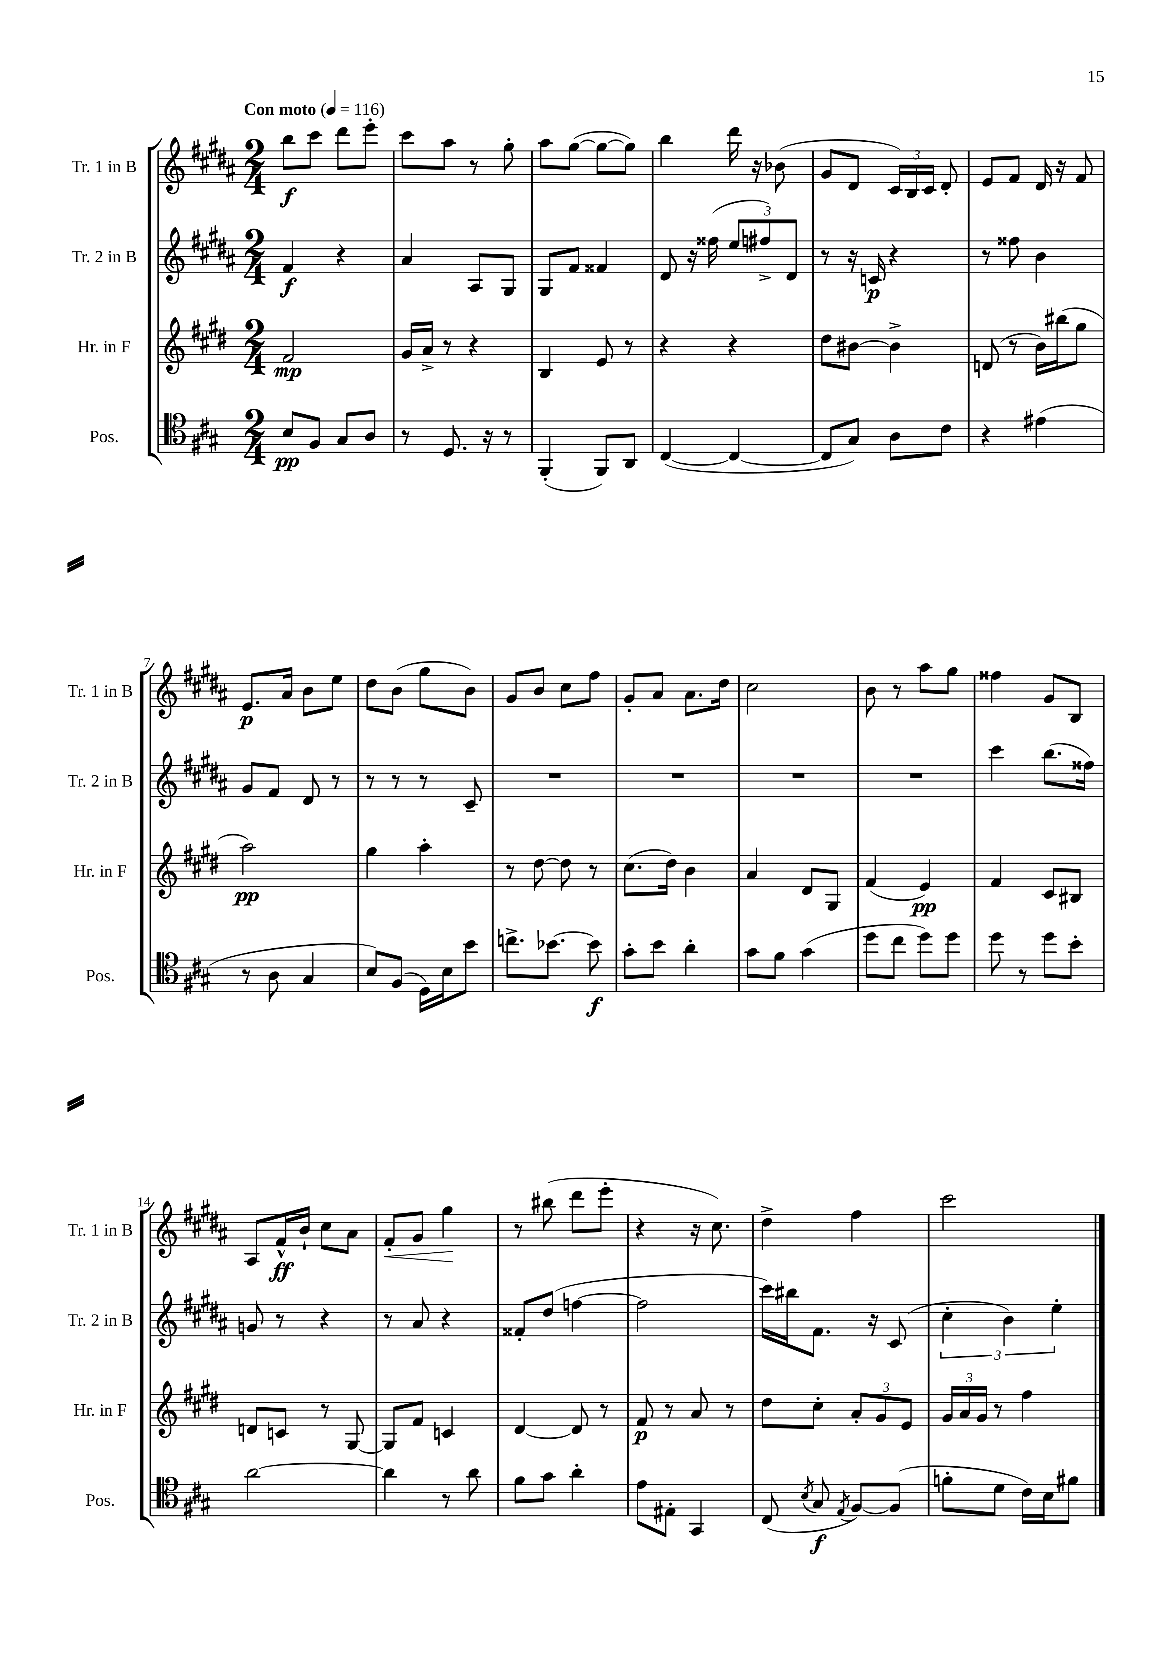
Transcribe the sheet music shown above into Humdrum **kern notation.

**kern	**kern	**kern	**kern
*staff4	*staff3	*staff2	*staff1
*clefC4	*clefG2	*clefG2	*clefG2
*k[f#c#g#]	*k[f#c#g#d#]	*k[f#c#g#d#a#]	*k[f#c#g#d#a#]
*M2/4	*M2/4	*M2/4	*M2/4
*MM116	*MM116	*MM116	*MM116
8B/L	2f#/	4f#/	8bb\L
8F#/J	.	.	8ccc#\J
8G#/L	.	4r	8ddd#\L
8A/J	.	.	8eee'\J
=	=	=	=
8r	16g#/LL	4a#/	8ccc#\L
.	16a^/JJ	.	.
8.D/	8r	.	8aa#\J
.	4r	8A#/L	8r
16r	.	.	.
8r	.	8G#/J	8gg#'\
=	=	=	=
(4FF#'/	4B/	8G#/L	8aa#\L
.	.	8f#/J	([8gg#\J
8FF#/L)	8e/	4f##/	8gg#\_L
8AA/J	8r	.	8gg#\]J)
=	=	=	=
([4C#/	4r	8d#/	4bb\
.	.	16r	.
.	.	(16ff##\	.
4C#/_	4r	12ee/L	16ddd#\
.	.	.	16r
.	.	12ff#^/)	.
.	.	.	(8b-\
.	.	12d#/J	.
=	=	=	=
8C#/]L	8dd#\L	8r	8g#/L
8G#/J)	[8b#\J	16r	8d#/J
.	.	16c/	.
8A\L	4b#^\]	4r	24c#/LL)
.	.	.	24B/
.	.	.	24c#/JJ
8c#\J	.	.	8d#'/
=	=	=	=
4r	(8d/	8r	8e/L
.	8r	8ff##\	8f#/J
(4e#\	16b\LL)	4b\	16d#/
.	(16bb#\J	.	16r
.	8gg#\J	.	8f#/
=	=	=	=
8r	2aa\)	8g#/L	8.e/L
8A\	.	8f#/J	.
.	.	.	16a#/Jk
4G#/	.	8d#/	8b\L
.	.	8r	8ee\J
=	=	=	=
8B/L)	4gg#\	8r	8dd#\L
(8F#/J	.	8r	(8b\J
16D\LL)	4aa'\	8r	8gg#\L
16B\J	.	.	.
8b\J	.	8c#~/	8b\J)
=	=	=	=
8.cc^\L	8r	2r	8g#/L
.	[8dd#\	.	8b/J
[8.b-\J	.	.	.
.	8dd#\]	.	8cc#\L
8b-\]	8r	.	8ff#\J
=	=	=	=
8g#'\L	(8.cc#\L	2r	8g#'/L
8b\J	.	.	8a#/J
.	16dd#\Jk)	.	.
4a'\	4b\	.	8.a#\L
.	.	.	16dd#\Jk
=	=	=	=
8g#\L	4a/	2r	2cc#\
8f#\J	.	.	.
(4g#\	8d#/L	.	.
.	8G#/J	.	.
=	=	=	=
8dd\L	(4f#/	2r	8b\
8cc#\J	.	.	8r
8dd\L)	4e/)	.	8aa#\L
8dd\J	.	.	8gg#\J
=	=	=	=
8dd\	4f#/	4ccc#\	4ff##\
8r	.	.	.
8dd\L	8c#/L	(8.bb\L	8g#/L
8b'\J	8B#/J	.	8B/J
.	.	16ff##\Jk)	.
=	=	=	=
[2a\	8d/L	8g/	8A#/L
.	8c/J	8r	16f#^^/L
.	.	.	16b`/JJ
.	8r	4r	8cc#\L
.	[8G#/	.	8a#\J
=	=	=	=
4a\]	8G#/]L	8r	8f#'/L
.	8f#/J	8a#/	8g#/J
8r	4c/	4r	4gg#\
8a\	.	.	.
=	=	=	=
8f#\L	[4d#/	8f##'/L	8r
8g#\J	.	(8dd#/J	(8bb#\
4a'\	8d#/]	[4ff\	8ddd#\L
.	8r	.	8eee'\J
=	=	=	=
8e\L	8f#/	2ff\]	4r
8E#'\J	8r	.	.
4GG#/	8a/	.	16r
.	.	.	8.cc#\)
.	8r	.	.
=	=	=	=
(8C#/	8dd#\L	16ccc#\LL)	4dd#^\
.	.	16bb#\J	.
8qB/	.	.	.
8G#/	8cc#'\J	8.f#\J	.
8qE/	.	.	.
[8F#/L)	12a'/L	.	4ff#\
.	.	16r	.
.	12g#/	.	.
(8F#/]J	.	(8c#/	.
.	12e/J	.	.
=	=	=	=
8f'\L	24g#/LL	6cc#'\	2ccc#\
.	24a/	.	.
.	24g#/JJ	.	.
8d\J	8r	.	.
.	.	6b\)	.
16c#\LL)	4ff#\	.	.
16B\J	.	.	.
.	.	6ee'\	.
8f#\J	.	.	.
==	==	==	==
*-	*-	*-	*-
